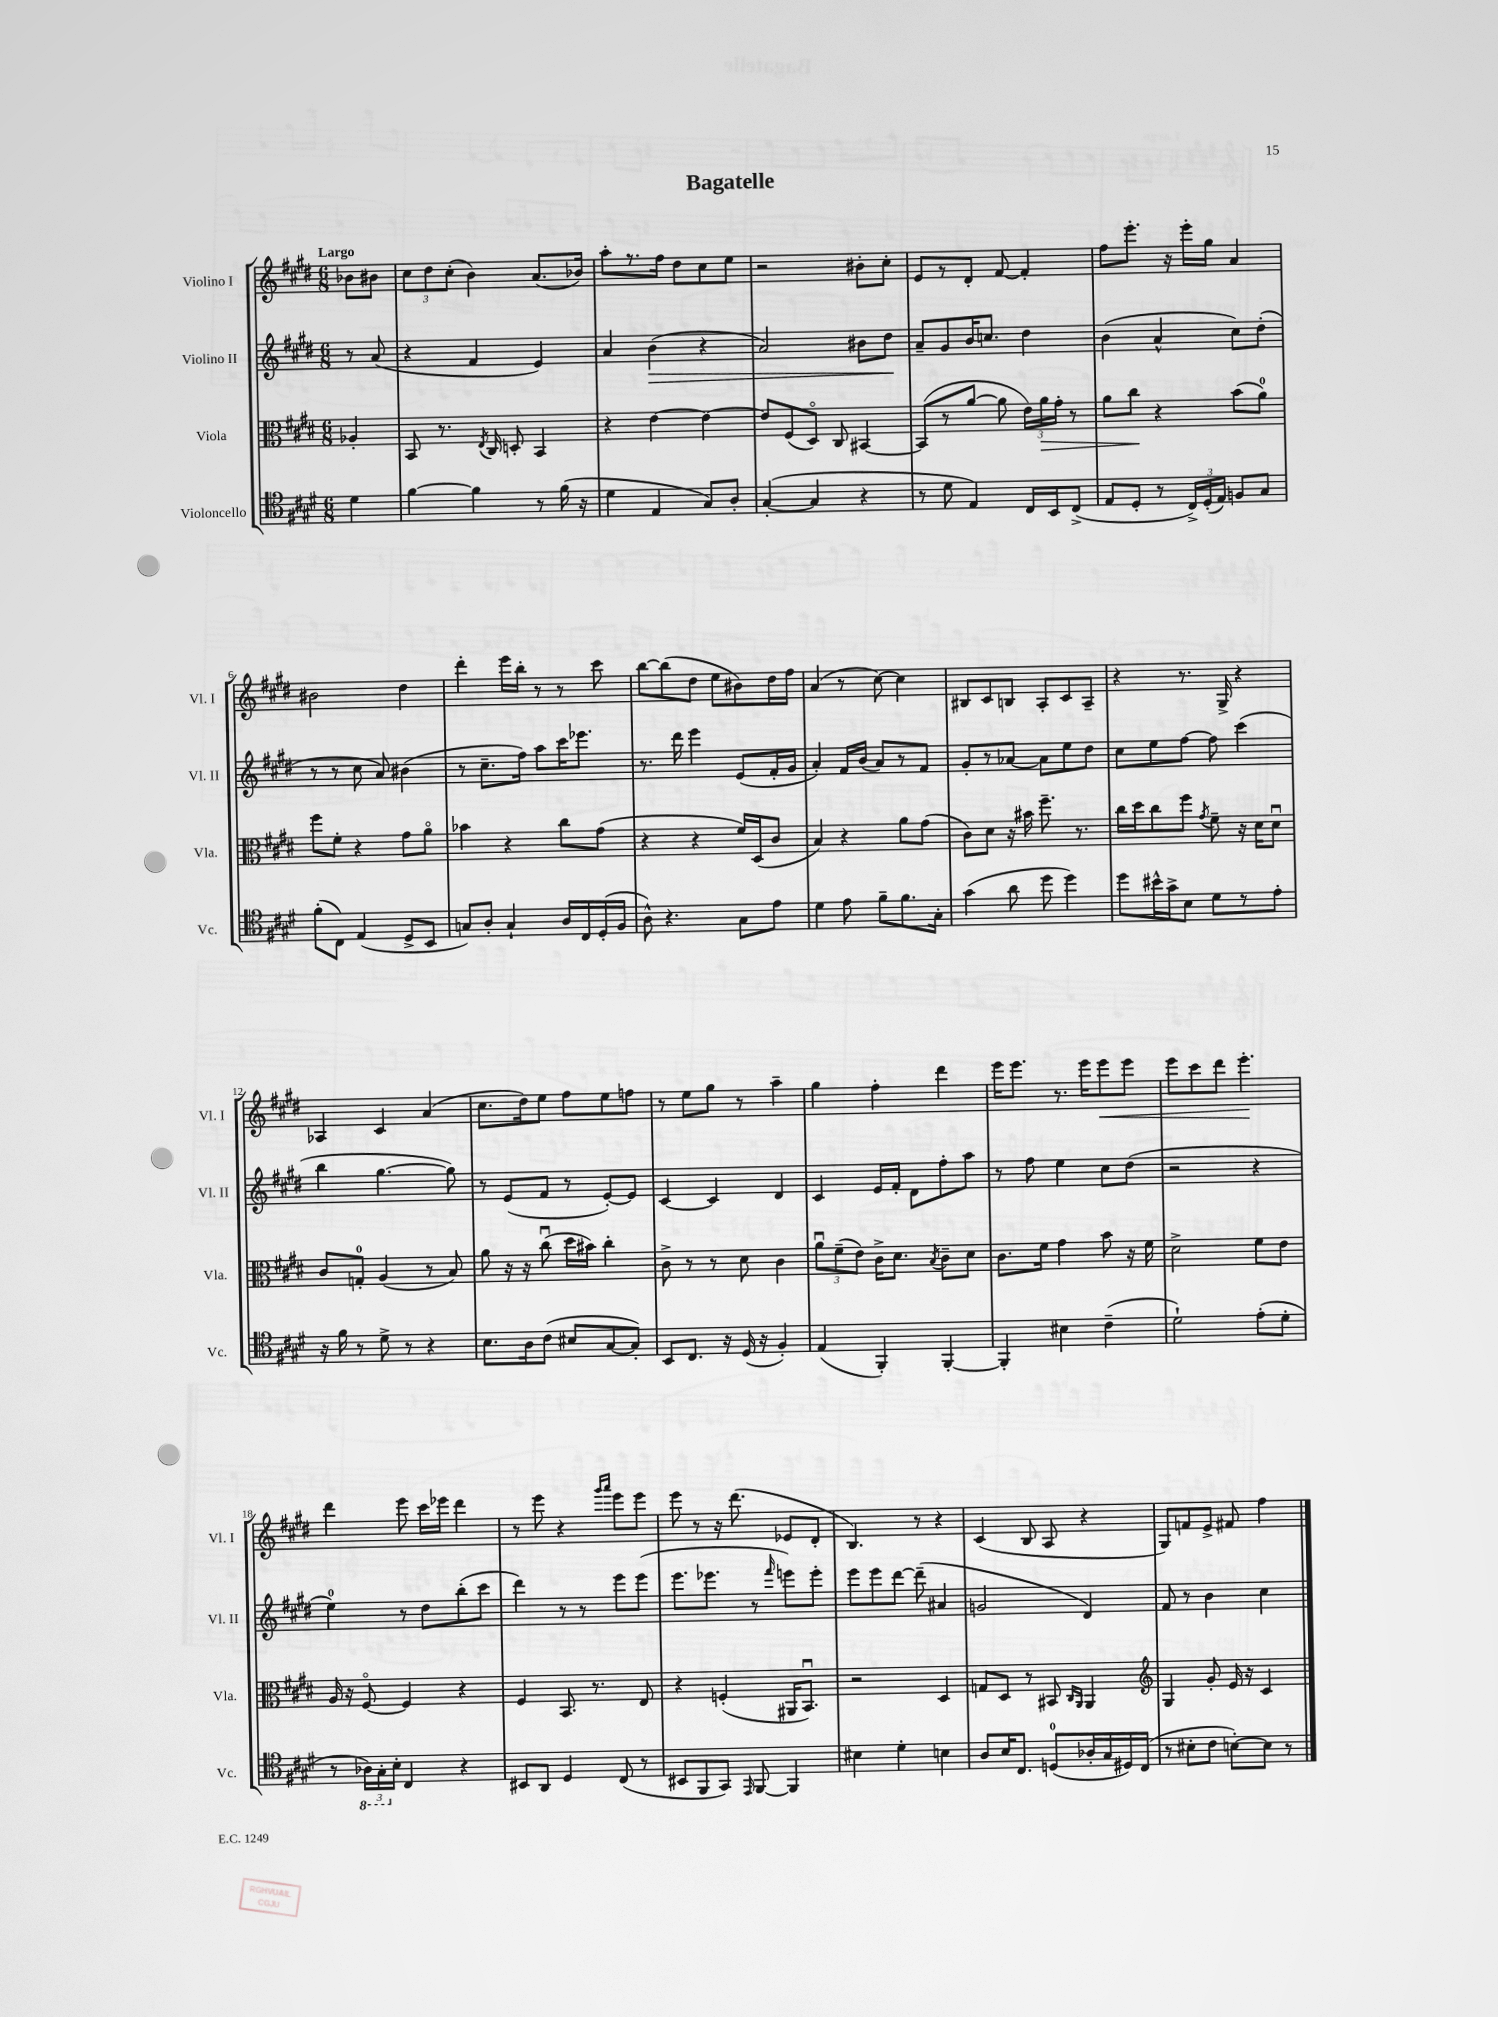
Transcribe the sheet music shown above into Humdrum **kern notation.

**kern	**kern	**dynam	**kern	**dynam	**kern	**dynam
*part4	*part3	*part3	*part2	*part2	*part1	*part1
*staff4	*staff3	*staff3	*staff2	*staff2	*staff1	*staff1
*I"Violoncello	*I"Viola	*	*I"Violino II	*	*I"Violino I	*
*I'Vc.	*I'Vla.	*	*I'Vl. II	*	*I'Vl. I	*
*clefC4	*clefC3	*	*clefG2	*	*clefG2	*
*k[f#c#g#d#]	*k[f#c#g#d#]	*	*k[f#c#g#d#]	*	*k[f#c#g#d#]	*
*M6/8	*M6/8	*	*M6/8	*	*M6/8	*
=	=	=	=	=	=	=
!	!	!	!	!	!LO:TX:a:B:t=Largo	!
4d#\	4A-X'/	.	8r	.	8b-X\L	.
.	.	.	(8a/	.	8b#X\J	.
=1	=1	=1	=1	=1	=1	=1
[4f#\	8BB/	.	4r	.	12cc#\L	.
.	.	.	.	.	12dd#\	.
.	8.r	.	.	.	.	.
.	.	.	.	.	(12cc#'\J	.
4f#\]	.	.	4f#/	.	4b\)	.
.	8qE/	.	.	.	.	.
.	16C#/	.	.	.	.	.
.	8Dn'/	.	.	.	.	.
8r	4BB/	.	4e/)	.	(8.a/L	.
(16f#\	.	.	.	.	.	.
16r	.	.	.	.	16b-X/Jk)	.
=2	=2	=2	=2	=2	=2	=2
4d#\	4r	.	4a/	.	8aa'\L	.
.	.	.	.	.	8.r	.
!	!	!	!	!LO:HP:b	!	!
4E/	[4e\	.	(4b\	>	.	.
.	.	.	.	.	16ff#\Jk	.
.	.	.	.	.	8dd#\L	.
8G#/L)	4e\_	.	4r	.	8cc#\	.
8A'/J	.	.	.	.	8ee\J	.
=3	=3	=3	=3	=3	=3	=3
([4G#'/	8e/L]	.	2a/)	.	2r	.
.	(8F#/	.	.	.	.	.
4G#/]	8D#/J)	.	.	.	.	.
.	8C#/	.	.	.	.	.
4r	[4BB#X/	.	8b#X\L	.	8b#X'\L	.
.	.	.	8dd#\J	.	8cc#'\J	.
.	.	.	.	]	.	.
=4	=4	=4	=4	=4	=4	=4
8r	(8BB#/L]	.	8a~/L	.	8e/L	.
8d#\	8r	.	8g#/	.	8r	.
4E/)	[8a/J	.	16b/K	.	8d#'/J	.
.	.	.	8.ccn/J	.	.	.
.	8a\]	.	.	.	[8f#/	.
16C#/LL	24e\LL)	.	4dd#\	.	4f#'/]	.
!	!	!LO:HP:b	!	!	!	!
.	24a\	>	.	.	.	.
16BB/J	.	.	.	.	.	.
.	24g#'\JJ	.	.	.	.	.
(8C#^/J	8r	.	.	.	.	.
=5	=5	=5	=5	=5	=5	=5
8E/L	8a\L	.	(4b\	.	8ff#\L	.
8D#'/J	8cc#\J	.	.	.	8.eee'\J	.
8r	4r	]	4a^^/	.	.	.
.	.	.	.	.	16r	.
24C#^/LL)	.	.	.	.	16eee'\LL	.
(24D#'/	.	.	.	.	.	.
.	.	.	.	.	16gg#\JJ	.
24E/JJ)	.	.	.	.	.	.
8Fn/L	(8b\L	.	8cc#\L)	.	4a/	.
8G#/J	8a\J)	.	(8dd#'\J	.	.	.
!!LO:LB:g=z
=6	=6	=6	=6	=6	=6	=6
(8f#'\L	8ff#\L	.	8r	.	2b#X\	.
8C#\J)	8f#'\J	.	8r	.	.	.
(4E/	4r	.	8cc#\	.	.	.
.	.	.	8a/)	.	.	.
8D#^/L	8g#\L	.	(4b#X\	.	4dd#\	.
8BB/J	8a\J	.	.	.	.	.
=7	=7	=7	=7	=7	=7	=7
8Gn/L)	4b-X\	.	8r	.	4ddd#'\	.
8A'/J	.	.	8.cc#~\L	.	.	.
4G`/	4r	.	.	.	16eee\LL	.
.	.	.	16ff#\Jk)	.	16bb'\JJ	.
.	.	.	8aa\L	.	8r	.
16A/LL	8cc#\L	.	16ccc#\K	.	8r	.
16C#/	.	.	8.eee-X\J	.	.	.
(16D#'/	(8g#\J	.	.	.	8ccc#\	.
16F#/JJ	.	.	.	.	.	.
=8	=8	=8	=8	=8	=8	=8
8A^^\)	4r	.	8.r	.	[8bb\L	.
4.r	.	.	.	.	(8bb\]	.
.	.	.	16ddd#\	.	.	.
.	4r	.	4eee\	.	8dd#\J	.
.	.	.	.	.	8ee\L	.
8G#\L	16f#/LL)	.	(8e/L	.	8b#X\)	.
.	(16D#/J	.	.	.	.	.
8e\J	8c#/J	.	16f#'/L	.	16dd#\L	.
.	.	.	16g#/JJ	.	16ff#\JJ	.
=9	=9	=9	=9	=9	=9	=9
4d#\	4B/)	.	4a'/)	.	(4a/	.
8e\	4r	.	16f#/LL	.	8r	.
.	.	.	(16b/JJ	.	.	.
8f#~\L	.	.	8a/L)	.	[8cc#\)	.
8.f#\	8a\L	.	8r	.	4cc#\]	.
.	(8g#\J	.	8f#/J	.	.	.
16G#'\Jk	.	.	.	.	.	.
=10	=10	=10	=10	=10	=10	=10
(4g#\	8c#\L)	.	8g#'/L	.	8B#X/L	.
.	8d#\J	.	8r	.	8c#/	.
8a\	16r	.	[8a-X/J	.	8Bn/J	.
.	16b#X\	.	.	.	.	.
8dd#\	8.ff#~\	.	8a-\L]	.	8A'/L	.
4dd#\)	.	.	8ee\	.	8c#/	.
.	8.r	.	.	.	.	.
.	.	.	8dd#\J	.	8A~/J	.
=11	=11	=11	=11	=11	=11	=11
8dd#\L	16cc#\LL	.	8cc#\L	.	4r	.
.	16dd#\J	.	.	.	.	.
16b#X^^\L	8cc#\	.	8ee\	.	.	.
16g#^\J	.	.	.	.	.	.
8B\J	8ff#\J	.	[8ff#\J	.	8.r	.
.	8qg#/	.	.	.	.	.
8d#\L	8f#~\	.	8ff#\]	.	.	.
.	.	.	.	.	16G#^/	.
8r	16r	.	(4ccc#\	.	4r	.
.	16d#\KL	.	.	.	.	.
8e'\J	8d#u\J	.	.	.	.	.
!!LO:LB:g=z
=12	=12	=12	=12	=12	=12	=12
16r	8c#/L	.	4bb\	.	4A-X/	.
16f#\	.	.	.	.	.	.
8r	8Gn'/J	.	.	.	.	.
8d#^\	(4A/	.	[4.gg#\	.	4c#/	.
8r	.	.	.	.	.	.
4r	8r	.	.	.	(4a/	.
.	8B/)	.	8gg#\])	.	.	.
=13	=13	=13	=13	=13	=13	=13
8.B\L	8a\	.	8r	.	8.cc#\L	.
.	16r	.	(8e/L	.	.	.
16A\k	16r	.	.	.	16dd#\k)	.
(8c#\J	(8cc#u\	.	8f#/J	.	8ee\J	.
8B#X/L	16dd#\LL	.	8r	.	8ff#\L	.
.	16b#X\JJ)	.	.	.	.	.
[8G#/	4cc#'\	.	[8e'/L)	.	8ee\	.
8G#'/J])	.	.	8e/J]	.	8ffn\J	.
=14	=14	=14	=14	=14	=14	=14
8BB/L	8c#^\	.	[4c#/	.	8r	.
8.C#/J	8r	.	.	.	8ee\L	.
.	8r	.	4c#/]	.	8gg#\J	.
16r	.	.	.	.	.	.
(16D#/	8d#\	.	.	.	8r	.
16r	.	.	.	.	.	.
4F#'/)	4c#\	.	4d#/	.	4aa~\	.
=15	=15	=15	=15	=15	=15	=15
(4E/	12au\L	.	4c#/	.	4gg#\	.
.	(12f#~\	.	.	.	.	.
.	12e\J)	.	.	.	.	.
4FF#'/)	16c#^\KL	.	16e/LL	.	4ff#'\	.
.	8.d#\J	.	16f#'/JJ	.	.	.
.	.	.	8d#\L	.	.	.
.	8qB/	.	.	.	.	.
[4FF#'/	8c#~\L	.	8ff#'\	.	4ddd#\	.
.	8d#\J	.	8aa\J	.	.	.
=16	=16	=16	=16	=16	=16	=16
4FF#'/]	8.c#\L	.	8r	.	16eee\KL	.
.	.	.	.	.	8.eee\J	.
.	.	.	8ff#\	.	.	.
.	16f#\Jk	.	.	.	.	.
4B#X\	4g#\	.	4ee\	.	8.r	.
.	.	.	.	.	16eee\KL	.
!	!	!	!	!	!	!LO:HP:b
(4c#~\	8b\	.	8cc#\L	.	8eee\	<
.	16r	.	(8dd#\J	.	8eee\J	.
.	16f#\	.	.	.	.	.
=17	=17	=17	=17	=17	=17	=17
2d#`\)	2d#^\	.	2r	.	8eee\L	.
.	.	.	.	.	8ccc#\	.
.	.	.	.	.	8ddd#\J	.
.	.	.	.	.	4.eee'\	.
(8e'\L	8f#\L	.	4r	.	.	.
8d#'\J	8e\J	.	.	.	.	.
.	.	.	.	.	.	[
!!LO:LB:g=z
=18	=18	=18	=18	=18	=18	=18
8r	16A/	.	4ee\)	.	4ddd#\	.
.	16r	.	.	.	.	.
*8ba	*	*	*	*	*	*
24AA-X\LL)	[8F#/	.	.	.	.	.
24GG#'\	.	.	.	.	.	.
*X8ba	*	*	*	*	*	*
24B'\JJ	.	.	.	.	.	.
4C#/	4F#/]	.	8r	.	8eee\	.
.	.	.	8dd#\L	.	16ccc#\LL	.
.	.	.	.	.	16eee-X\JJ	.
4r	4r	.	(8bb'\	.	4ddd#\	.
.	.	.	8ccc#\J	.	.	.
=19	=19	=19	=19	=19	=19	=19
8BB#X/L	4F#/	.	4ddd#\)	.	8r	.
8AA/J	.	.	.	.	8eee\	.
4D#/	8.BB/	.	8r	.	4r	.
.	.	.	8r	.	.	.
.	8.r	.	.	.	.	.
.	.	.	.	.	16qqggg#/LL	.
.	.	.	.	.	16qqaaa/JJ	.
(8C#/	.	.	8eee\L	.	8eee\L	.
8r	8E/	.	(8eee\J	.	8eee\J	.
=20	=20	=20	=20	=20	=20	=20
8BB#X/L	4r	.	8.eee\L	.	8eee\	.
8FF#/	.	.	.	.	8r	.
.	.	.	8.eee-X\J	.	.	.
8GG#/J)	(4Fn'/	.	.	.	16r	.
.	.	.	.	.	(8.ddd#\	.
16qqEE/	.	.	.	.	.	.
[8FF#/	.	.	8r	.	.	.
.	.	.	16qqfff#/	.	.	.
4FF#/]	16AA#X/KL	.	8eeen\L)	.	8e-X/L	.
.	8.BBu/J)	.	.	.	.	.
.	.	.	8eee'\J	.	8d#'/J	.
=21	=21	=21	=21	=21	=21	=21
4B#X\	2r	.	8eee\L	.	4.B/)	.
.	.	.	8eee\	.	.	.
4d#'\	.	.	[8ddd#\J	.	.	.
.	.	.	(8ddd#~\]	.	8r	.
4Bn\	4D#/	.	4a#X/	.	4r	.
=22	=22	=22	=22	=22	=22	=22
8A/L	8Gn/L	.	2gn/	.	(4c#/	.
16B/K	8D#/J	.	.	.	.	.
8.C#/J	.	.	.	.	.	.
.	8r	.	.	.	8B/	.
(8Dn/L	8BB#X/	.	.	.	8A/	.
.	16qqC#/LL	.	.	.	.	.
.	16qqAA/JJ	.	.	.	.	.
16A-X'/L	4AA/	.	4d#/)	.	4r	.
16G#/	.	.	.	.	.	.
16D#X/)	.	.	.	.	.	.
(16C#/JJ	.	.	.	.	.	.
=23	=23	=23	=23	=23	=23	=23
*	*clefG2	*	*	*	*	*
8r	4G#/	.	8f#/	.	8G#/L)	.
8B#X'\L	.	.	8r	.	8fn/	.
8c#\J	8g#'/	.	4b\	.	8e^/J	.
[8Bn'\L)	16e/	.	.	.	8f#X/	.
.	16r	.	.	.	.	.
8B\J]	4c#/	.	4cc#\	.	4ff#\	.
8r	.	.	.	.	.	.
==	==	==	==	==	==	==
*-	*-	*-	*-	*-	*-	*-
